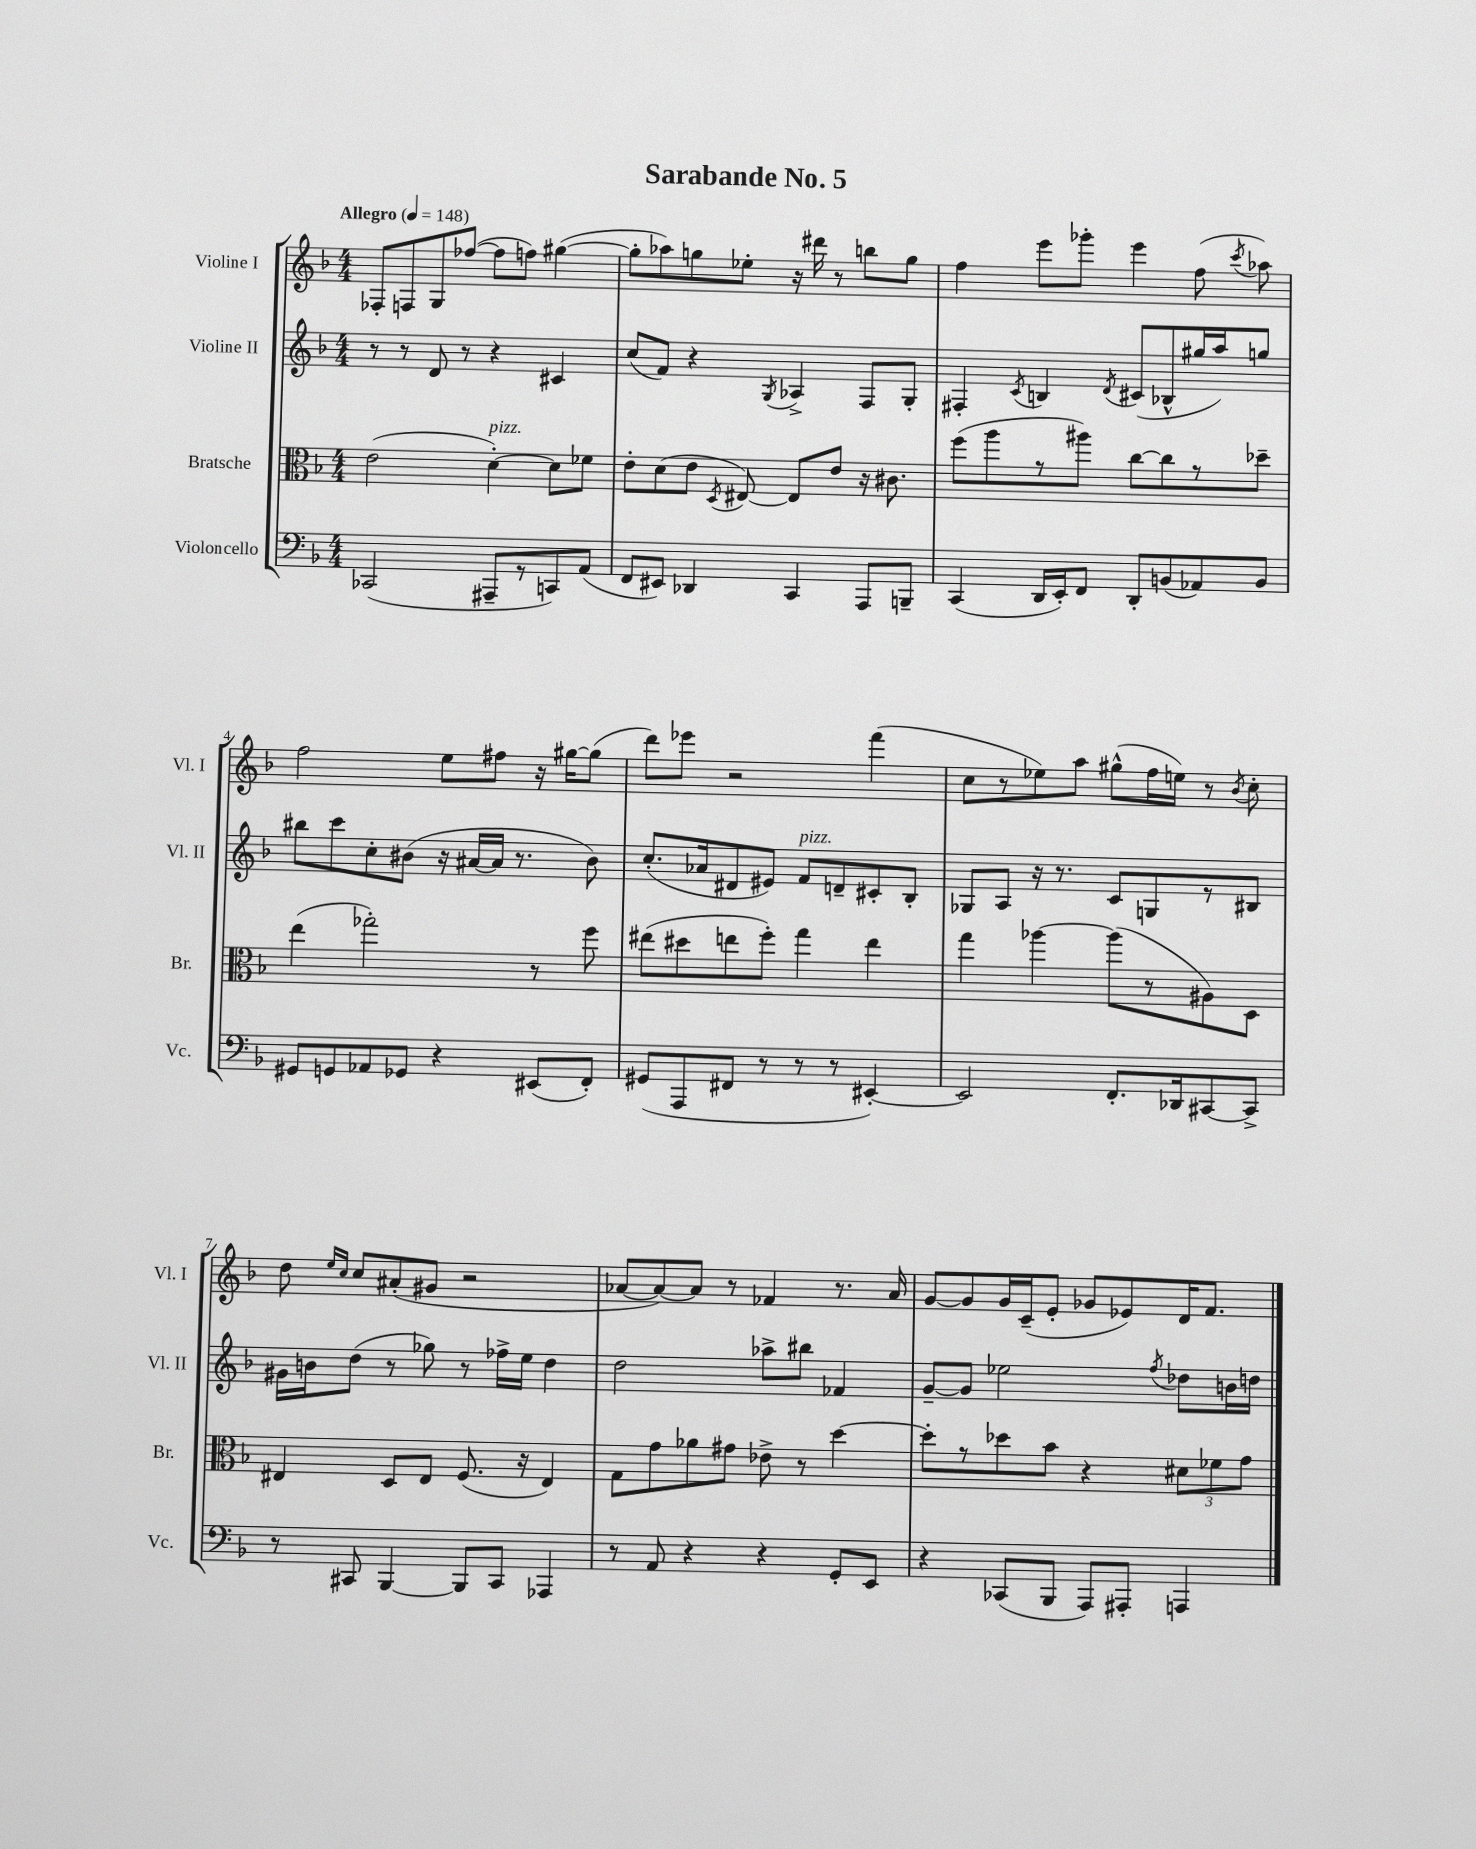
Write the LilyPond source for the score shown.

\header { title = "Sarabande No. 5" }
<<
\new StaffGroup <<
\new Staff = "s0" \with { instrumentName = "Violine I" shortInstrumentName = "Vl. I" } {
    \clef treble \key f \major \numericTimeSignature \time 4/4 \tempo "Allegro" 4 = 148
    \autoBeamOff fes8[-. f8 g8 fes''8]~( fes''8[ f''8]) gis''4~( |
    gis''8[-. aes''8) g''8 ees''8]-. r16 dis'''16 r8 b''8[ g''8] |
    f''4 e'''8[ ges'''8]-. e'''4 f''8( \acciaccatura { c'''8 } aes''8) |
    f''2 e''8[ fis''8] r16 gis''16[~ gis''8]( |
    d'''8[) ees'''8] r2 f'''4( |
    c''8[ r8 ees''8) a''8] gis''8[-^( f''16 e''16]) r8 \acciaccatura { bes'8 } c''8-. |
    d''8 \grace { e''16[ c''16] } c''8[ ais'8-.( gis'8] r2 |
    aes'8[~ aes'8~) aes'8] r8 fes'4 r8. aes'16 |
    g'8[~ g'8 g'16 c'16--( e'8]-. ges'8[ ees'8) d'16 f'8.] \bar "|." |
}
\new Staff = "s1" \with { instrumentName = "Violine II" shortInstrumentName = "Vl. II" } {
    \clef treble \key f \major \numericTimeSignature \time 4/4
    \autoBeamOff r8 r8 d'8 r8 r4 cis'4 |
    c''8[( f'8]) r4 \acciaccatura { g8 } aes4-> f8[ g8]-. |
    fis4-. \acciaccatura { c'8 } b4 \acciaccatura { d'8 } cis'8[( bes8-^ gis''16 a''16) g''8] |
    bis''8[ c'''8 c''8-. bis'8]( r16 ais'16[~ ais'16] r8. bis'8) |
    c''8.[-.( aes'16 dis'8 eis'8]) f'8[^\markup { \italic "pizz." } d'8-- cis'8-. bes8]-. |
    ges8[ a8] r16 r8. c'8[ g8 r8 bis8] |
    gis'16[ b'16 d''8]( r8 ges''8) r8 fes''16[-> e''16] d''4 |
    d''2 aes''8[-> bis''8] fes'4 |
    g'8[~-- g'8] ees''2 \acciaccatura { f''8 } des''8[ b'16 d''16] \bar "|." |
}
\new Staff = "s2" \with { instrumentName = "Bratsche" shortInstrumentName = "Br." } {
    \clef alto \key f \major \numericTimeSignature \time 4/4
    \autoBeamOff e'2( d'4~-.^\markup { \italic "pizz." }) d'8[ fes'8] |
    e'8[-. d'8( e'8] \acciaccatura { d8 } eis8~) eis8[ e'8] r16 cis'8. |
    f''8[( a''8 r8 ais''8]) c''8[~ c''8 r8 des''8]-- |
    e''4( ges''2-.) r8 f''8 |
    eis''8[( dis''8 e''8 f''8]-.) g''4 e''4 |
    g''4 aes''4~ aes''8[( r8 ais8) d8] |
    eis4 d8[ eis8] f8.( r16 eis4) |
    g8[ g'8 aes'8 gis'8] ees'8-> r8 d''4~ |
    d''8[-. r8 des''8 bes'8] r4 \tuplet 3/2 { dis'8[ fes'8 g'8] } \bar "|." |
}
\new Staff = "s3" \with { instrumentName = "Violoncello" shortInstrumentName = "Vc." } {
    \clef bass \key f \major \numericTimeSignature \time 4/4
    \autoBeamOff ces,2( ais,,8[-- r8 c,8) a,8]( |
    f,8[ eis,8]) des,4 c,4 a,,8[ b,,8]-- |
    c,4( d,16[ e,16-.) f,8] d,8[-. b,8( aes,8) b,8] |
    gis,8[ g,8 aes,8 ges,8] r4 eis,8[( f,8]-.) |
    gis,8[( a,,8 fis,8] r8 r8 r8 eis,4~-.) |
    eis,2 f,8.[-. des,16 cis,8~ cis,8]-> |
    r8 cis,8 bes,,4~ bes,,8[ cis,8] aes,,4 |
    r8 a,8 r4 r4 g,8[-. e,8] |
    r4 ces,8[( bes,,8] a,,8[) ais,,8]-. a,,4 \bar "|." |
}
>>
>>
